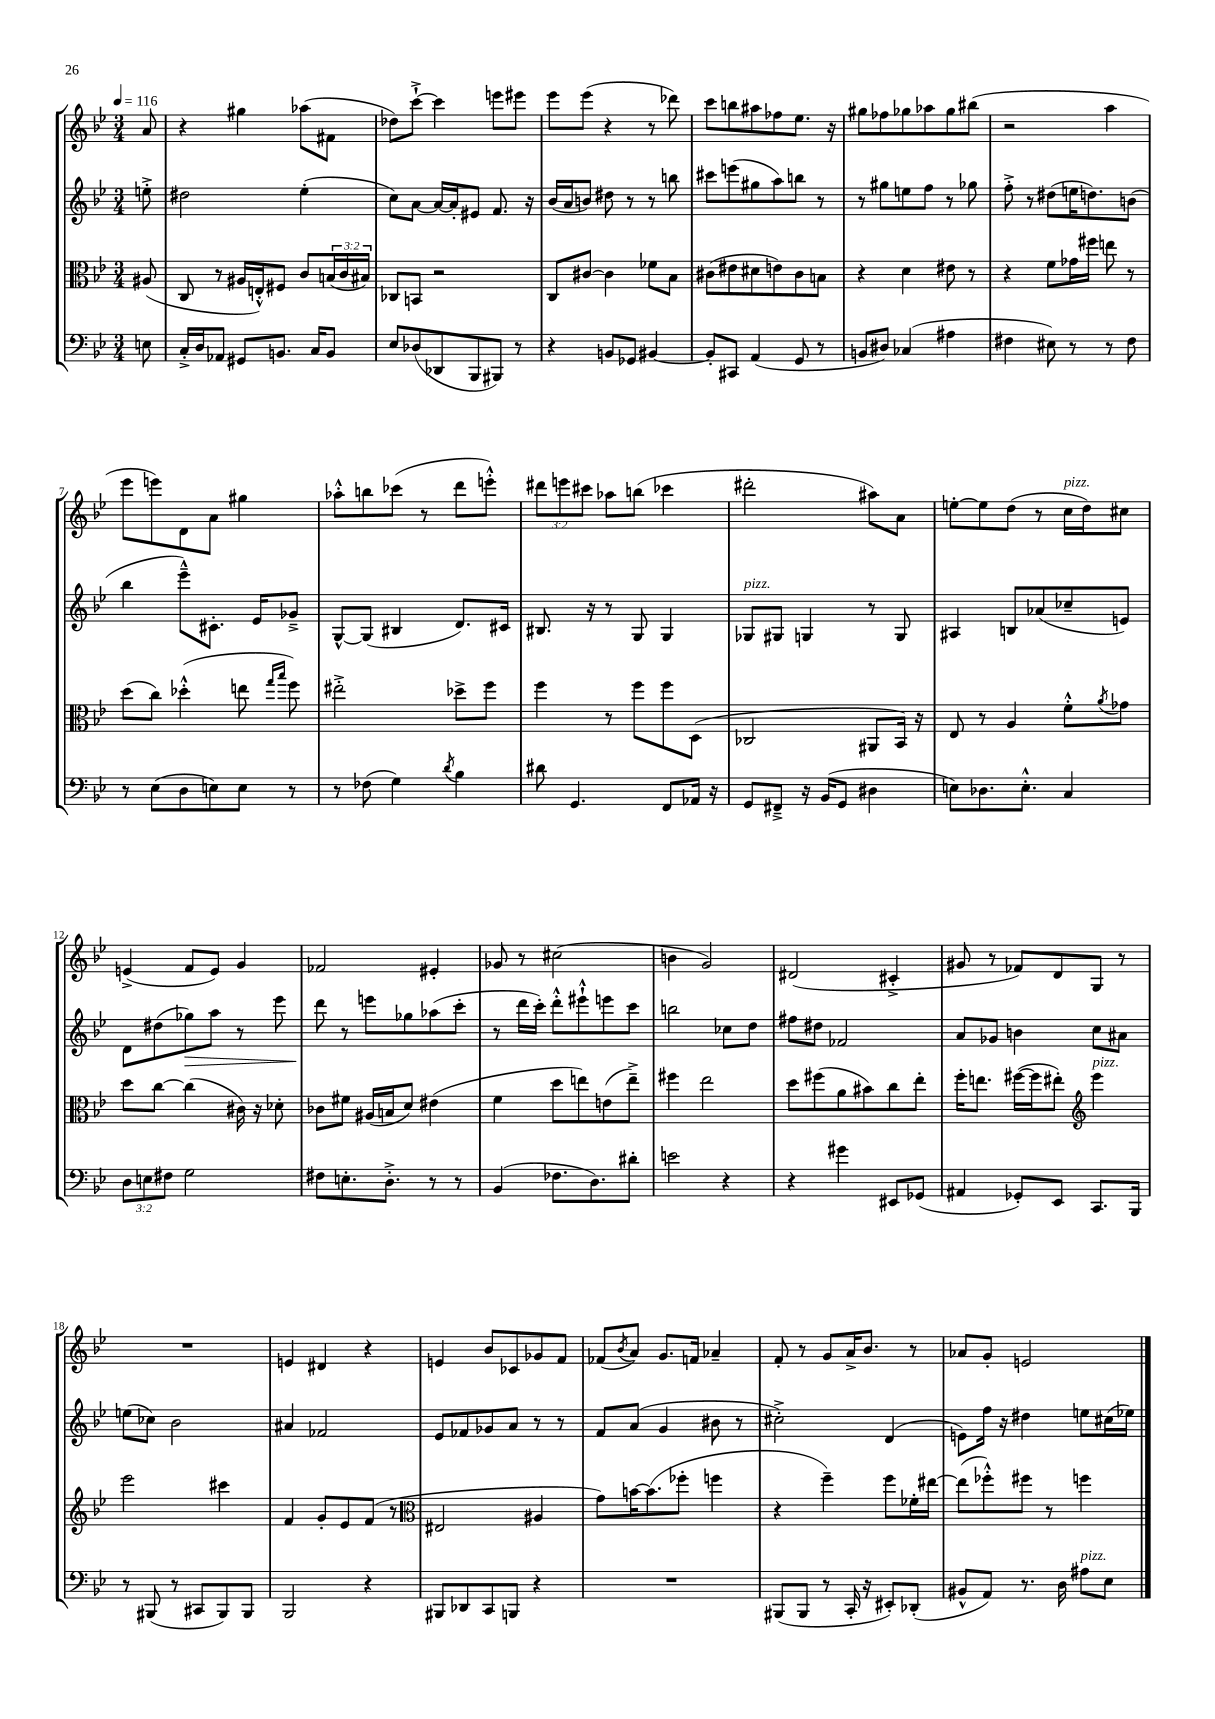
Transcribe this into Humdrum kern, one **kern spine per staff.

**kern	**kern	**kern	**kern
*staff4	*staff3	*staff2	*staff1
*clefF4	*clefC3	*clefG2	*clefG2
*k[b-e-]	*k[b-e-]	*k[b-e-]	*k[b-e-]
*M3/4	*M3/4	*M3/4	*M3/4
*MM116	*MM116	*MM116	*MM116
8E	(8A#	8ee'^	8a
=	=	=	=
16C'^	8C	2dd#	4r
16D	.	.	.
8AA-	8r	.	.
8GG#	16A#	.	4gg#
.	16E'^^)	.	.
8.BB	8F#	.	.
.	8c	(4ee-'	(8aa-
16C	.	.	.
8BB	(24B	.	8f#
.	24c	.	.
.	24B#)	.	.
=	=	=	=
8E-	8C-	8cc)	8dd-)
(8D-	8BB	[8a	[8ccc`^
8DD-	2r	16a_	4ccc]
.	.	16a']	.
8BBB-	.	8e#	.
8BBB#)	.	8.f	8eee
8r	.	.	8eee#
.	.	16r	.
=	=	=	=
4r	8C	(16b-	8eee-
.	.	16a	.
.	[8c#	8b)	(8eee-
8BB	4c#]	8dd#	4r
8GG-	.	8r	.
[4BB#	8f-	8r	8r
.	8B-	8bb	8ddd-)
=	=	=	=
8BB#']	(8c#	8ccc#	8ccc
8CC#	8e#	(8eee	8bb
(4AA	8d#	8gg#	8aa#
.	8e)	8aa)	8ff-
8GG	8c#	8bb	8.ee-
8r	8B	8r	.
.	.	.	16r
=	=	=	=
8BB	4r	8r	8gg#
8D#)	.	8gg#	8ff-
(4C-	4d	8ee	8gg-
.	.	8ff	8aa-
4A#	8e#	8r	8gg-
.	8r	8gg-	(8bb#
=	=	=	=
4F#	4r	8ff'^	2r
.	.	8r	.
8E#)	8f	(8dd#	.
8r	16g-	16ee	.
.	16ff#	8.dd)	.
8r	8ee	.	4aa
8F#	8r	(8b	.
=	=	=	=
8r	(8dd	4bb-	8eee-
(8E-	8cc)	.	8eee)
8D	(4dd-'^^	8eee-~^^)	8d
8E)	.	8.c#'	8a
8E	8ee	.	4gg#
.	.	16e-	.
.	16qqgg	.	.
.	16qqbb-	.	.
8r	8ff)	8g-~^	.
=	=	=	=
8r	2ee#'^	[8G^^	8aa-'^^
(8F-	.	(8G]	8bb
4G)	.	4B#	(8ccc-
.	.	.	8r
8qd	.	.	.
4B-	8dd-^	8.d)	8ddd
.	8ff	.	8eee'^^)
.	.	16c#	.
=	=	=	=
8d#	4ff	8.B#	12ddd#
.	.	.	12eee
4.GG	.	.	.
.	.	.	12ccc#
.	.	16r	.
.	8r	8r	8aa-
.	8ff	8G	(8bb
8FF	8ff	4G	4ccc-
16AA-	(8D	.	.
16r	.	.	.
=	=	=	=
8GG	2C-	8G-	2ddd#'
8FF#~^	.	8G#	.
16r	.	4G	.
(16BB-	.	.	.
8GG	.	.	.
4D#	8AA#	8r	8aa#)
.	16BB-)	8G	8a
.	16r	.	.
=	=	=	=
8E)	8E-	4A#	[8ee'
8.D-	8r	.	8ee]
.	4A	8B	(8dd
8.E'^^	.	.	.
.	.	(8a-	8r
4C	8f'^^	8cc-~	16cc
.	.	.	16dd)
.	8qa	.	.
.	8g-	8e)	8cc#
=	=	=	=
12D	8dd	8d	(4e^
12E	.	.	.
.	[8cc	(8dd#	.
12F#	.	.	.
2G	(4cc]	8gg-)	8f
.	.	8aa	8e)
.	16c#)	8r	4g
.	16r	.	.
.	8d-'	8eee-	.
=	=	=	=
8F#	8c-	8ddd	2f-
8.E'	8f#	8r	.
.	(16A#	8eee	.
8.D'^	16B	.	.
.	8d)	8gg-	.
8r	(4e#	(8aa-	4e#'
8r	.	8ccc'	.
=	=	=	=
(4BB-	4f	8r	8g-
.	.	16ddd	8r
.	.	16ccc')	.
8.F-	8dd	8ddd'^^	(2cc#
.	8ee)	8eee#`^^	.
8.D)	.	.	.
.	(8e	8eee	.
8d#'	8ee~^)	8ccc	.
=	=	=	=
2e	4ff#	2bb	4b
.	2ee-	.	2g)
4r	.	8cc-	.
.	.	8dd	.
=	=	=	=
4r	8dd	8ff#	(2d#
.	(8ff#	8dd#	.
4g#	8a	2f-	.
.	8b#)	.	.
8EE#	8cc	.	4c#'^
(8GG-	8ee-'	.	.
=	=	=	=
4AA#	16ff'	8a	8g#
.	8.ee	.	.
.	.	8g-	8r
8GG-')	([16ff#	4b	8f-)
.	16ff#]	.	.
8EE-	8ee#')	.	8d
*	*clefG2	*	*
8.CC	4eee-	8cc	8G
.	.	8a#	8r
16BBB-	.	.	.
=	=	=	=
8r	2eee-	(8ee	2.r
(8BBB#	.	8cc-)	.
8r	.	2b-	.
8CC#	.	.	.
8BBB#)	4ccc#	.	.
8BBB#	.	.	.
=	=	=	=
2BBB-	4f	4a#	4e
.	8g'	2f-	4d#
.	8e-	.	.
4r	(8f	.	4r
.	8r	.	.
=	=	=	=
*	*clefC3	*	*
8BBB#	2E#	8e-	4e
8DD-	.	8f-	.
8CC	.	8g-	8b-
8BBB	.	8a	8c-
4r	4A#	8r	8g-
.	.	8r	8f
=	=	=	=
2.r	8g)	8f	(8f-
.	.	.	8qb-
.	[16b	(8a	8a)
.	(8.b]	.	.
.	.	4g	8.g
.	8ff-'	.	.
.	.	.	16f
.	4ff	8b#	4a-~
.	.	8r	.
=	=	=	=
(8BBB#	4r	2cc#'^)	8f'
8BBB#	.	.	8r
8r	4ff~)	.	8g
16CC'	.	.	16a^
16r	.	.	8.b-
8EE#')	8ff	(4d	.
(8DD-'	16f-'	.	8r
.	[16ee#	.	.
=	=	=	=
8BB#^^	(8ee#]	8e)	8a-
8AA)	8ff-'^^)	16ff	8g'
.	.	16r	.
8.r	8ff#	4dd#	2e
.	8r	.	.
16D	.	.	.
8A#	4ff	8ee	.
8E-	.	(16cc#	.
.	.	16ee-)	.
==	==	==	==
*-	*-	*-	*-
